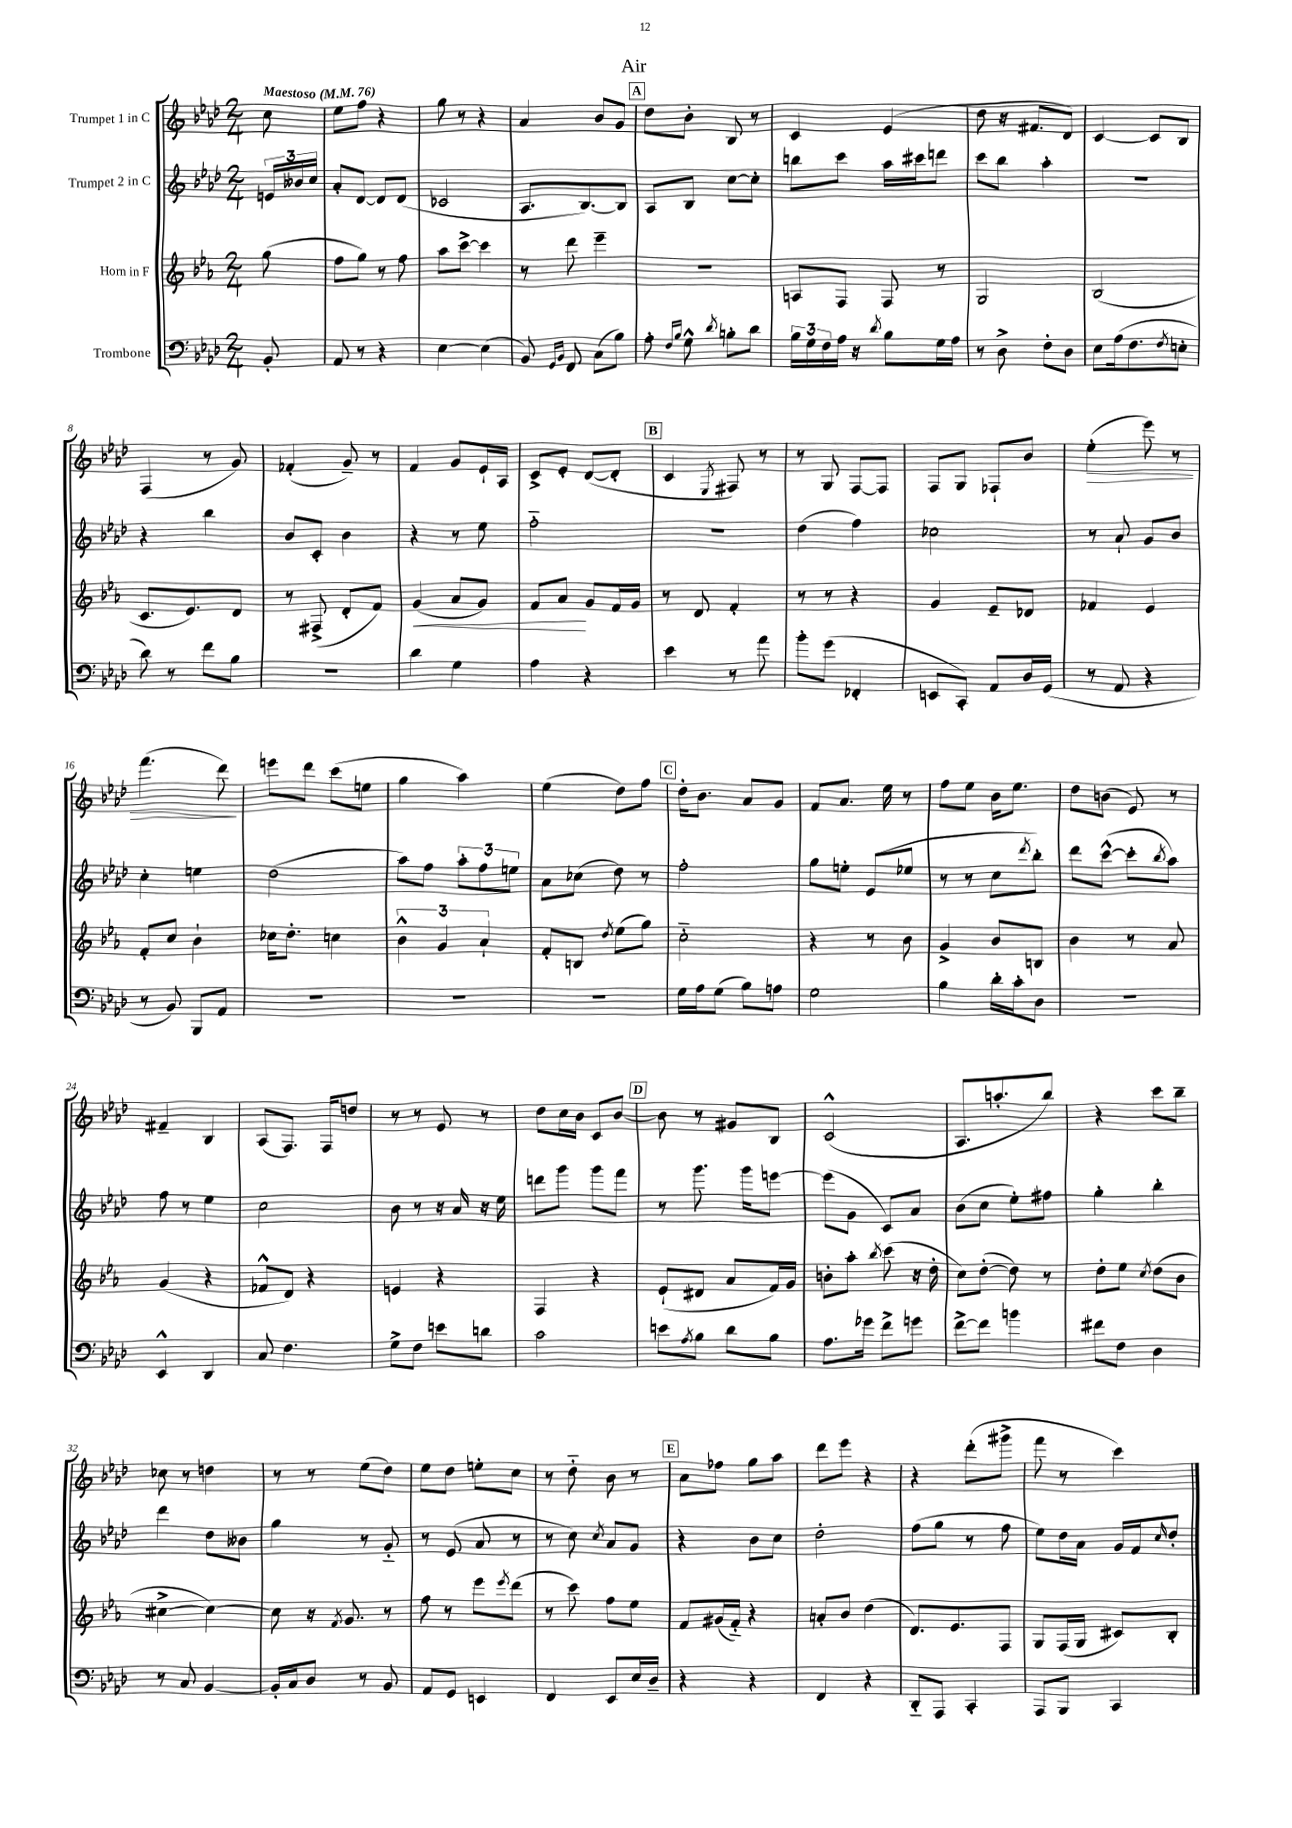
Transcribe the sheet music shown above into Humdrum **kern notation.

**kern	**kern	**kern	**kern
*staff4	*staff3	*staff2	*staff1
*clefF4	*clefG2	*clefG2	*clefG2
*k[b-e-a-d-]	*k[b-e-a-]	*k[b-e-a-d-]	*k[b-e-a-d-]
*M2/4	*M2/4	*M2/4	*M2/4
*MM76	*MM76	*MM76	*MM76
8BB-'	(8gg	24e	8cc
.	.	24b--	.
.	.	24cc	.
=	=	=	=
8AA-	8ff	8a-'	8ee-
8r	8gg)	[8d-	8ff
4r	8r	8d-]	4r
.	8ff	(8d-	.
=	=	=	=
[4E-	8aa-	2c-	8gg
.	[8ccc^	.	8r
(4E-]	4ccc]	.	4r
=	=	=	=
8BB-)	8r	8.A-	4a-
16qqGG	.	.	.
16qqBB-	.	.	.
8FF	8ddd	.	.
.	.	[8.B-)	.
(8C	4eee-~	.	8b-
8B-)	.	8B-]	8g
=	=	=	=
8A-'	2r	8A-	8dd-
16qqF	.	.	.
16qqB-	.	.	.
8G^^	.	8B-	8b-'
8qd-	.	.	.
8B'	.	[8cc	8B-
8d-	.	8cc']	8r
=	=	=	=
24B-	8A	8bb	4c
24G	.	.	.
24F	.	.	.
16A-	8F	8ccc	.
16r	.	.	.
8qd-	.	.	.
8B-	8F	16aa-	(4e-
.	.	16ccc#	.
16G	8r	8ddd	.
16A-	.	.	.
=	=	=	=
8r	2G	8ccc	8dd-
8D-^	.	8bb-	16r
.	.	.	8.f#
8F'	.	4aa-'	.
8D-	.	.	8d-)
=	=	=	=
8E-	(2B-	2r	[4c
(16A-	.	.	.
8.F	.	.	.
.	.	.	8c]
8qF	.	.	.
8E'	.	.	8B-
=	=	=	=
8d-)	8.c	4r	(4F
8r	.	.	.
.	8.e-)	.	.
8f	.	4bb-	8r
8B-	8d	.	8g)
=	=	=	=
2r	8r	8b-	(4f-'
.	(8F#^	8c'	.
.	8d'	4b-	8g~)
.	8f)	.	8r
=	=	=	=
4d-	(4g	4r	4f
4G	8a-	8r	8g
.	8g)	8ee-	16e-`
.	.	.	16A-
=	=	=	=
4A-	8f	2ff'~	8c^
.	8a-	.	8e-'
4r	8g	.	([8d-
.	16f	.	8d-']
.	16g	.	.
=	=	=	=
4e-	8r	2r	4c
.	8d	.	.
.	.	.	8qE-
8r	4f'	.	8F#)
8a-	.	.	8r
=	=	=	=
8b-'	8r	(4dd-	8r
(8g	8r	.	8G
4FF-'	4r	4ff)	[8F
.	.	.	8F]
=	=	=	=
8EE	4g	2cc-	8F
8CC')	.	.	8G
8AA-	8e-~	.	8F-`
16D-	8d-	.	8b-
(16GG	.	.	.
=	=	=	=
8r	4f-	8r	(4ee-'
8AA-	.	8a-`	.
4r	4e-	8g	8eee-)
.	.	8b-	8r
=	=	=	=
8r	8f'	4cc'	(4.fff
8BB-)	8cc	.	.
8BBB-	4b-`	4ee	.
8AA-	.	.	8ddd-)
=	=	=	=
2r	16cc-	(2dd-	8eee
.	8.dd'	.	.
.	.	.	8ddd-
.	4cc	.	(8ccc
.	.	.	8ee
=	=	=	=
2r	6b-^^	8aa-)	4gg
.	.	8ff	.
.	6g	.	.
.	.	12aa-'	4aa-)
.	6a-`	12ff	.
.	.	12ee	.
=	=	=	=
2r	8f'	8a-	(4ee-
.	8B	(8cc-	.
.	8qdd	.	.
.	(8ee-	8dd-)	8dd-)
.	8gg)	8r	8ff
=	=	=	=
16G	2cc'~	2ff'	16dd-'
16A-	.	.	8.b-
(8G	.	.	.
8B-)	.	.	8a-
8A	.	.	8g
=	=	=	=
2G	4r	8gg	8f
.	.	8ee'	8.a-
.	8r	(8e-	.
.	.	.	16ee-
.	8b-	8ee-	8r
=	=	=	=
4B-	4g^	8r	8ff
.	.	8r	8ee-
16d-'	8b-	8cc	16b-
16c'	.	.	8.ee-
.	.	8qddd-	.
8D-	8B	8bb-')	.
=	=	=	=
2r	4b-	8ddd-	8dd-
.	.	([8ccc^^	(8b
.	8r	8ccc']	8e-)
.	.	8qbb-	.
.	8a-	8aa-)	8r
=	=	=	=
4EE-^^	(4g	8ff	4f#~
.	.	8r	.
4DD-	4r	4ee-	4B-
=	=	=	=
8C	8f-^^	2cc	(8A-
4.F	8d)	.	8.F)
.	4r	.	.
.	.	.	16F
.	.	.	8dd
=	=	=	=
8G^	4e	8b-	8r
8F	.	8r	8r
8e	4r	16r	8e-
.	.	16a-	.
8d	.	16r	8r
.	.	16ee-	.
=	=	=	=
2c	4F	8ddd	8dd-
.	.	8ggg	16cc
.	.	.	16b-
.	4r	8ggg	8c
.	.	8fff	[8b-
=	=	=	=
8e	(8e-`	8r	8b-]
8qA-	.	.	.
8B-	8d#	8.ggg	8r
8d-	8a-	.	8g#
.	.	16ggg	.
8B-	16f)	[8eee	8B-
.	16g	.	.
=	=	=	=
8.A-	8b'	(8eee]	(2c^^
.	8aa-'	8g	.
16g-	.	.	.
.	8qbb-	.	.
8f^	(8ccc	8c)	.
8g	16r	8a-	.
.	16dd'	.	.
=	=	=	=
[8f^	8cc)	(8b-	8.A-
8f]	([8dd'	8cc	.
.	.	.	8.aa'
4b	8dd])	8ee-')	.
.	8r	8ff#	8bb-)
=	=	=	=
8f#	8dd'	4gg'	4r
8F	8ee-	.	.
.	8qcc	.	.
4D-	(8dd	4bb-'	8ccc
.	8b-	.	8bb-~
=	=	=	=
8r	[4cc#^	4ddd-	8cc-
8C	.	.	8r
[4BB-	4cc#_)	8dd-	4dd
.	.	8b--	.
=	=	=	=
16BB-']	8cc#]	4gg	8r
16C	.	.	.
8D-	16r	.	8r
.	8qf	.	.
.	8.g	.	.
8r	.	8r	(8ee-
8BB-	8r	8g'~	8dd-)
=	=	=	=
8AA-	8ff	8r	8ee-
8GG	8r	(8e-	8dd-
4EE	8eee-	8a-	8ee'
.	8qeee-	.	.
.	(8ddd	8r	8cc
=	=	=	=
4FF	8r	8r	8r
.	8ccc)	8cc)	8dd-'~
.	.	8qcc	.
8EE-	8ff	8a-	8b-
16E-	8ee-	8g	8r
16D-~	.	.	.
=	=	=	=
4r	8f	4r	8a-
.	(16g#	.	8ff-
.	16f'~)	.	.
4r	4r	8b-	8gg
.	.	8cc	8aa-
=	=	=	=
4FF	8a'	2dd-'	8ddd-
.	8b-	.	8eee-
4r	(4dd	.	4r
=	=	=	=
8DD-'~	8.d)	(8ff	4r
8AAA-	.	8gg	.
.	8.e-	.	.
4CC'	.	8r	(8ddd-'
.	8F	8ff	8ggg#^
=	=	=	=
8AAA-	8G	8ee-)	8fff
8BBB-	(16F	16dd-	8r
.	16G	16a-	.
4CC	8c#)	16g	4ccc)
.	.	16f	.
.	.	16qqcc	.
.	8B-'	8dd-'	.
==	==	==	==
*-	*-	*-	*-
